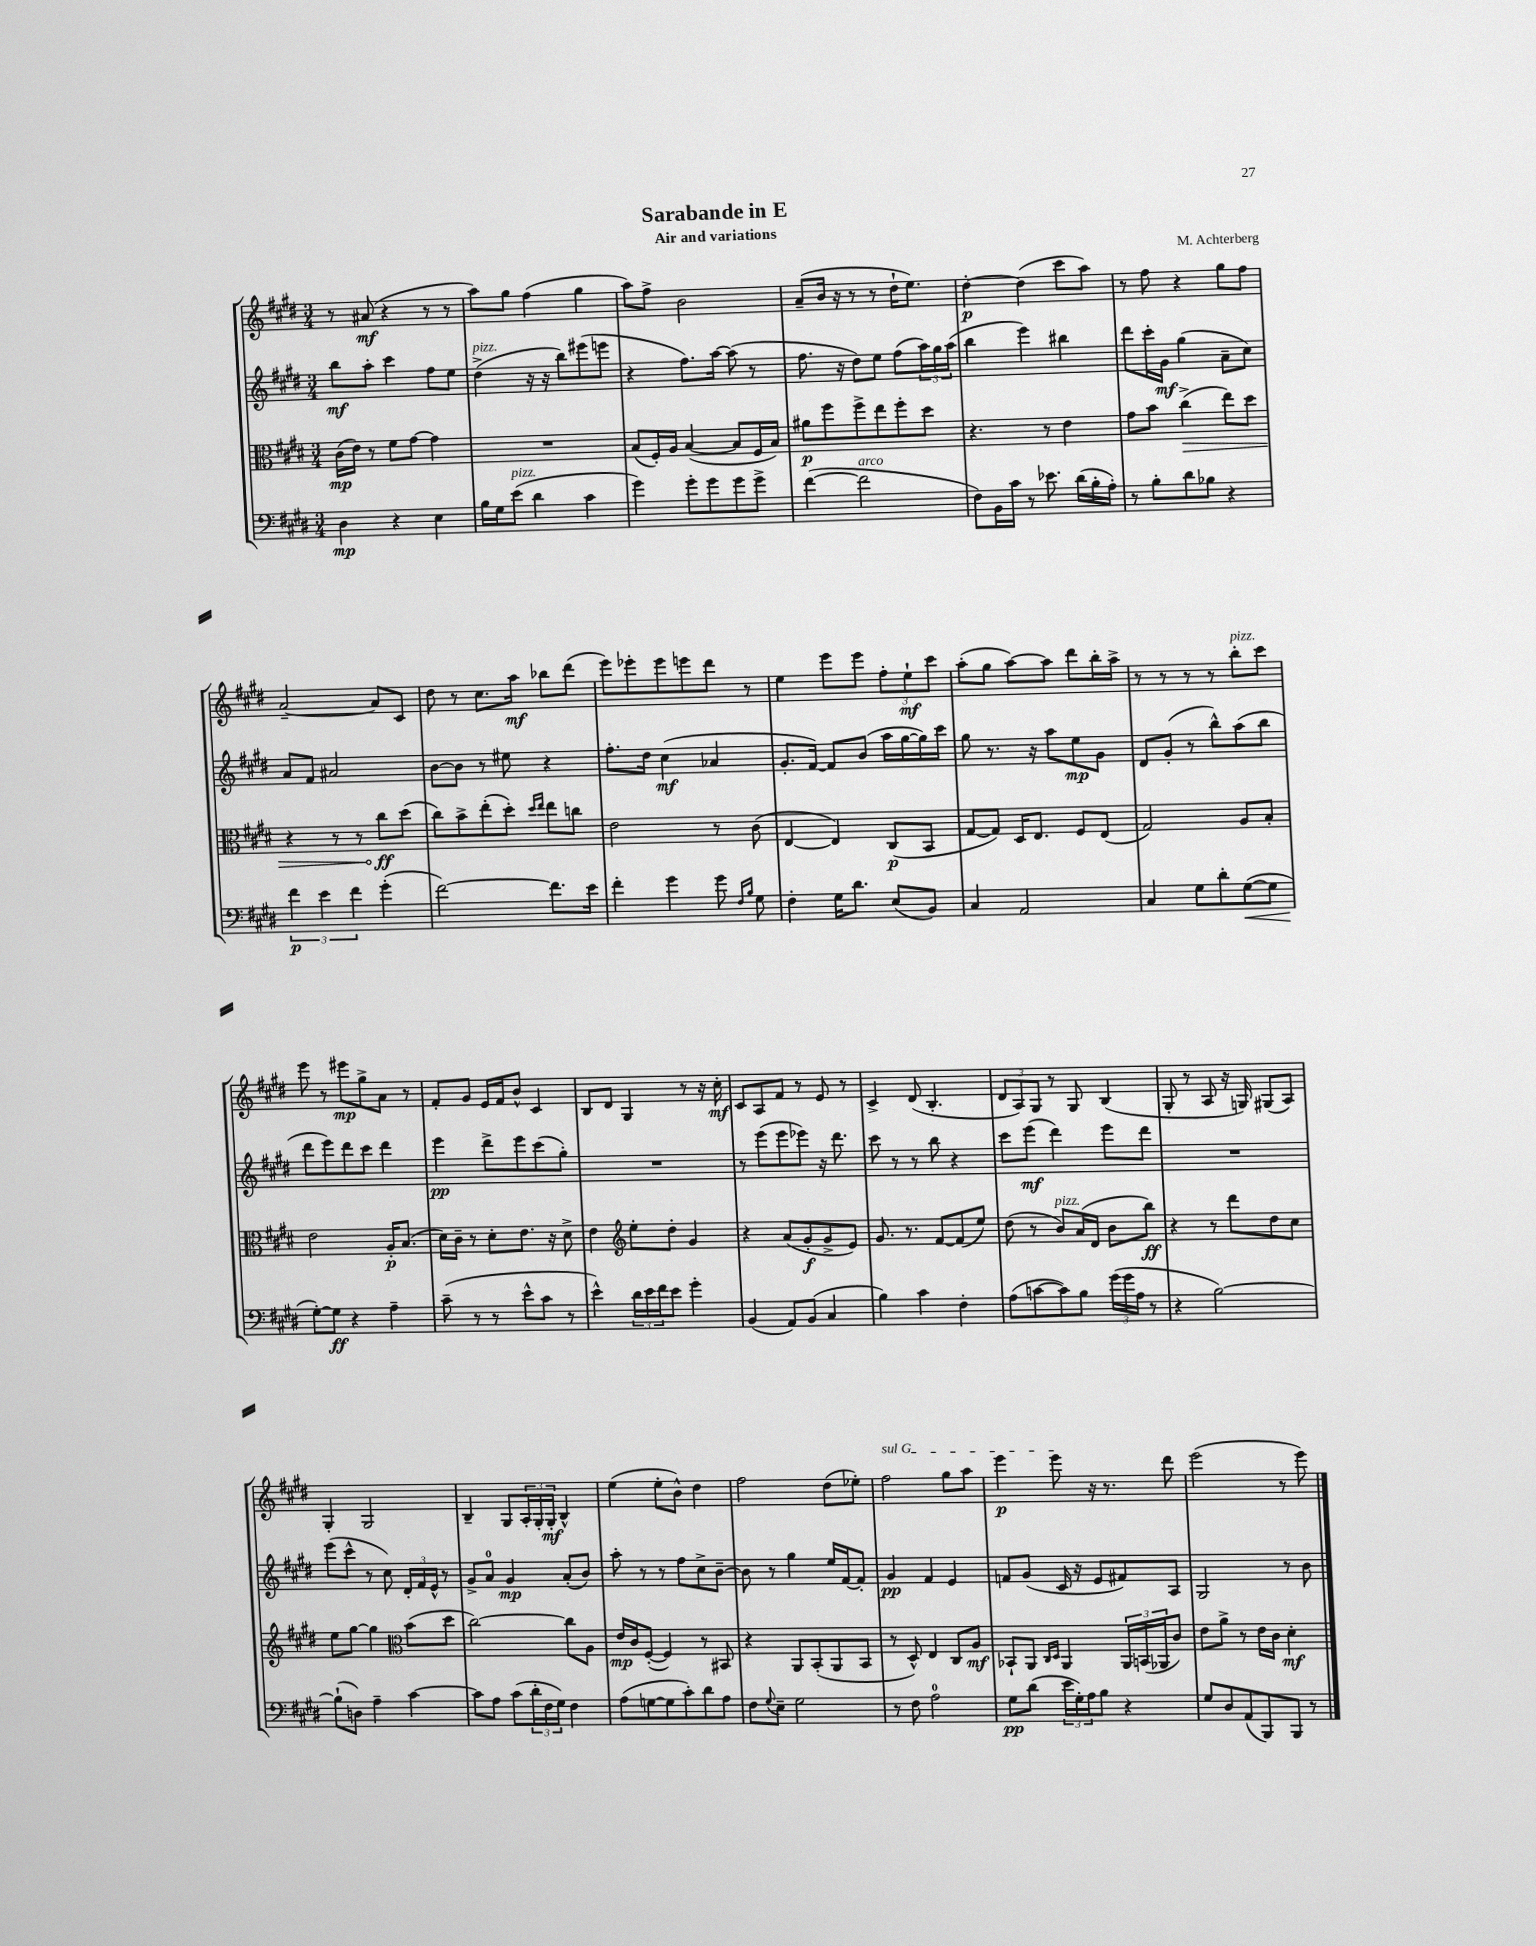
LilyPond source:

\header { title = "Sarabande in E" composer = "M. Achterberg" subtitle = "Air and variations" }
<<
\new StaffGroup <<
\new Staff = "s0" {
    \clef treble \key e \major \numericTimeSignature \time 3/4
    r8 ais'8\mf( r4 r8 r8 |
    a''8) gis''8 fis''4( gis''4 |
    a''8) fis''8-> b'2 |
    a'8--( b'16 r16 r8 r8 dis''16-! e''8.) |
    dis''4~-.\p dis''4( cis'''8 a''8) |
    r8 fis''8 r4 gis''8 fis''8 |
    a'2~-- a'8 cis'8 |
    dis''8 r8 cis''8. a''16\mf bes''8 dis'''8( |
    e'''8) ees'''8-. ees'''8 e'''8 dis'''8 r8 |
    e''4 e'''8 e'''8 \tuplet 3/2 { fis''8-. e''8-!\mf cis'''8 } |
    a''8-.( gis''8 a''8~) a''8 dis'''8 b''16-. a''16-> |
    r8 r8 r8 r8 b''8-.^\markup { \italic "pizz." } cis'''8 |
    e'''8 r8 eis'''8\mp gis''8-> a'8 r8 |
    fis'8-. gis'8 e'16 fis'16 b'8-^ cis'4 |
    b8 dis'8 gis4 r8 r16 cis''16-.\mf |
    cis'8 a8 fis'8 r8 e'8 r8 |
    cis'4-> dis'8( b4.-. |
    \tuplet 3/2 { dis'8 a8) gis8 } r8 gis8 b4( |
    gis8-. r8 a8 r16 g16) gis8( a8) |
    gis4-. gis2 |
    b4-- gis8 \tuplet 3/2 { a16-. gis16-. gis16-.\mf } b4-^ |
    e''4( e''8-. b'8-^) dis''4 |
    fis''2 dis''8( ees''8-.) |
    \once \override TextSpanner.bound-details.left.text = \markup { \italic "sul G" } fis''2\startTextSpan gis''8 a''8 |
    e'''4\p e'''8\stopTextSpan r16 r8. dis'''8 |
    e'''2( r8 e'''8) \bar "|." |
}
\new Staff = "s1" {
    \clef treble \key e \major \numericTimeSignature \time 3/4
    b''8\mf a''8-. cis'''4 fis''8 e''8 |
    dis''4->^\markup { \italic "pizz." }( r16 r16 b''8) eis'''8( e'''8 |
    r4 fis''8.) a''16~ a''8( r8 |
    fis''8. r16 dis''8) e''8 fis''8( \tuplet 3/2 { a''16) gis''16 a''16( } |
    b''4 e'''4) bis''4 |
    dis'''8 cis'''16-. gis'16\mf gis''4( a'8-- cis''8) |
    a'8 fis'8 ais'2 |
    b'8~ b'8 r8 eis''8 r4 |
    fis''8.-. dis''16 cis''4\mf( aes'4 |
    gis'8.-. fis'16~) fis'8 b'8( a''16 gis''16~ gis''16) cis'''16 |
    gis''8 r8. r16 a''8 e''8\mp gis'8 |
    dis'8 gis'8-.( r8 b''8-^) a''8( b''8 |
    dis'''8 e'''8) dis'''8 cis'''8 dis'''4 |
    e'''4\pp dis'''8-> e'''8 cis'''8( gis''8-.) |
    R2. |
    r8 e'''8( e'''8 ees'''8) r16 dis'''8. |
    cis'''8 r8 r8 b''8 r4 |
    cis'''8 e'''8\mf( dis'''4) e'''8 dis'''8 |
    R2. |
    e'''8( cis'''8-^ r8 cis''8) \tuplet 3/2 { dis'16-. fis'16 e'16-^ } r8 |
    gis'8-> a'8-0 gis'4\mp a'8-.( b'8) |
    a''8-. r8 r8 fis''8 cis''8-> b'8~-- |
    b'8 r8 gis''4 e''16 fis'16~ fis'8-. |
    gis'4\pp fis'4 e'4 |
    f'8 gis'8( cis'16 r16 e'8 fis'8) a8 |
    gis2 r8 b'8 \bar "|." |
}
\new Staff = "s2" {
    \clef alto \key e \major \numericTimeSignature \time 3/4
    cis'16\mp( e'16) r8 fis'8 gis'8~ gis'4 |
    R2. |
    b8( fis16-.) a16 b4~( b8 fis16 b16) |
    ais'8\p fis''8 fis''8-> e''8 fis''8-. dis''8 |
    r4. r8 e'4 |
    gis'8 b'8 \once \override Hairpin.circled-tip = ##t cis''4->\>( e''8) dis''8 |
    r4 r8 r8 cis''8\ff\! dis''8( |
    cis''8) b'8-> e''8-.( dis''8-.) \grace { dis''16 e''16 } e''8 c''8 |
    e'2 r8 cis'8( |
    e4~ e4) cis8\p( b,8 |
    gis8~ gis8) dis16 e8. fis8 e8( |
    gis2) a8 b8-. |
    e'2 a16-.\p b8.( |
    dis'16) cis'16-- r8 dis'8-. e'8. r16 dis'8-> |
    e'4 \clef treble e''8-. dis''8-. gis'4 |
    r4 a'8( gis'8-.\f gis'8-> e'8) |
    gis'8. r8. fis'8~ fis'8( e''8) |
    dis''8( r8 b'8^\markup { \italic "pizz." }) a'16( dis'16 b'8 b''8\ff) |
    r4 r8 dis'''8 dis''8 cis''8 |
    e''8 gis''8~ gis''4 \clef alto b'8( dis''8 |
    cis''2~) cis''8 a8 |
    e'16\mp cis'16 fis8~-.( fis4) r8 bis,8 |
    r4 a,8 b,8-.( a,8 b,8 |
    r8 dis8-^) e4 cis8 a8\mf |
    bes,8-! a,8 \grace { cis16 dis16 } a,4 \tuplet 3/2 { a,16 b,16( aes,16 } cis'8) |
    e'8 a'8-> r8 e'16 cis'16 dis'4-.\mf \bar "|." |
}
\new Staff = "s3" {
    \clef bass \key e \major \numericTimeSignature \time 3/4
    dis4\mp r4 e4 |
    b16 gis16 e'8^\markup { \italic "pizz." }( dis'4 cis'4 |
    gis'4) gis'8-. gis'8 gis'8 gis'8-> |
    fis'4~( fis'2^\markup { \italic "arco" } |
    fis8) b,16 cis'16 r8 ees'8. dis'16( b16-. a16-.) |
    r8 b8-. dis'8 bes8 r4 |
    \tuplet 3/2 { fis'4\p e'4 fis'4 } gis'4-.( |
    fis'2~) fis'8. e'16 |
    fis'4-. gis'4 gis'8 \grace { fis16 b16 } gis8 |
    fis4-. gis16 dis'8. e8( b,8) |
    cis4 a,2 |
    cis4 gis8 dis'8-. gis8~\<( gis8 |
    gis8~-.\!) gis8\ff r4 a4-- |
    cis'8--( r8 r8 e'8-^ cis'8 r8 |
    e'4-^) \tuplet 3/2 { dis'16 e'16 fis'16 } e'8 gis'4-. |
    b,4( a,8) b,8( cis4 |
    b4) cis'4 fis4-. |
    a8( c'8~ c'8) b8 \tuplet 3/2 { gis'16( gis'16 a16 } r8 |
    r4 b2~) |
    b8-!( d8) a4-- cis'4~ |
    cis'8 a8 cis'8( \tuplet 3/2 { dis'16-. fis16 gis16) } fis4 |
    a8( g8~ g8 cis'8-.) dis'8 a8 |
    fis8 \appoggiatura { gis8 } e8-- gis2 |
    r8 fis8 a2-0 |
    gis8\pp dis'8( \tuplet 3/2 { e'16 gis16-.) a16 } b8 r4 |
    gis8 dis8 a,8( b,,8) b,,8 r8 \bar "|." |
}
>>
>>
\layout { \context { \Score \remove "Bar_number_engraver" } }
